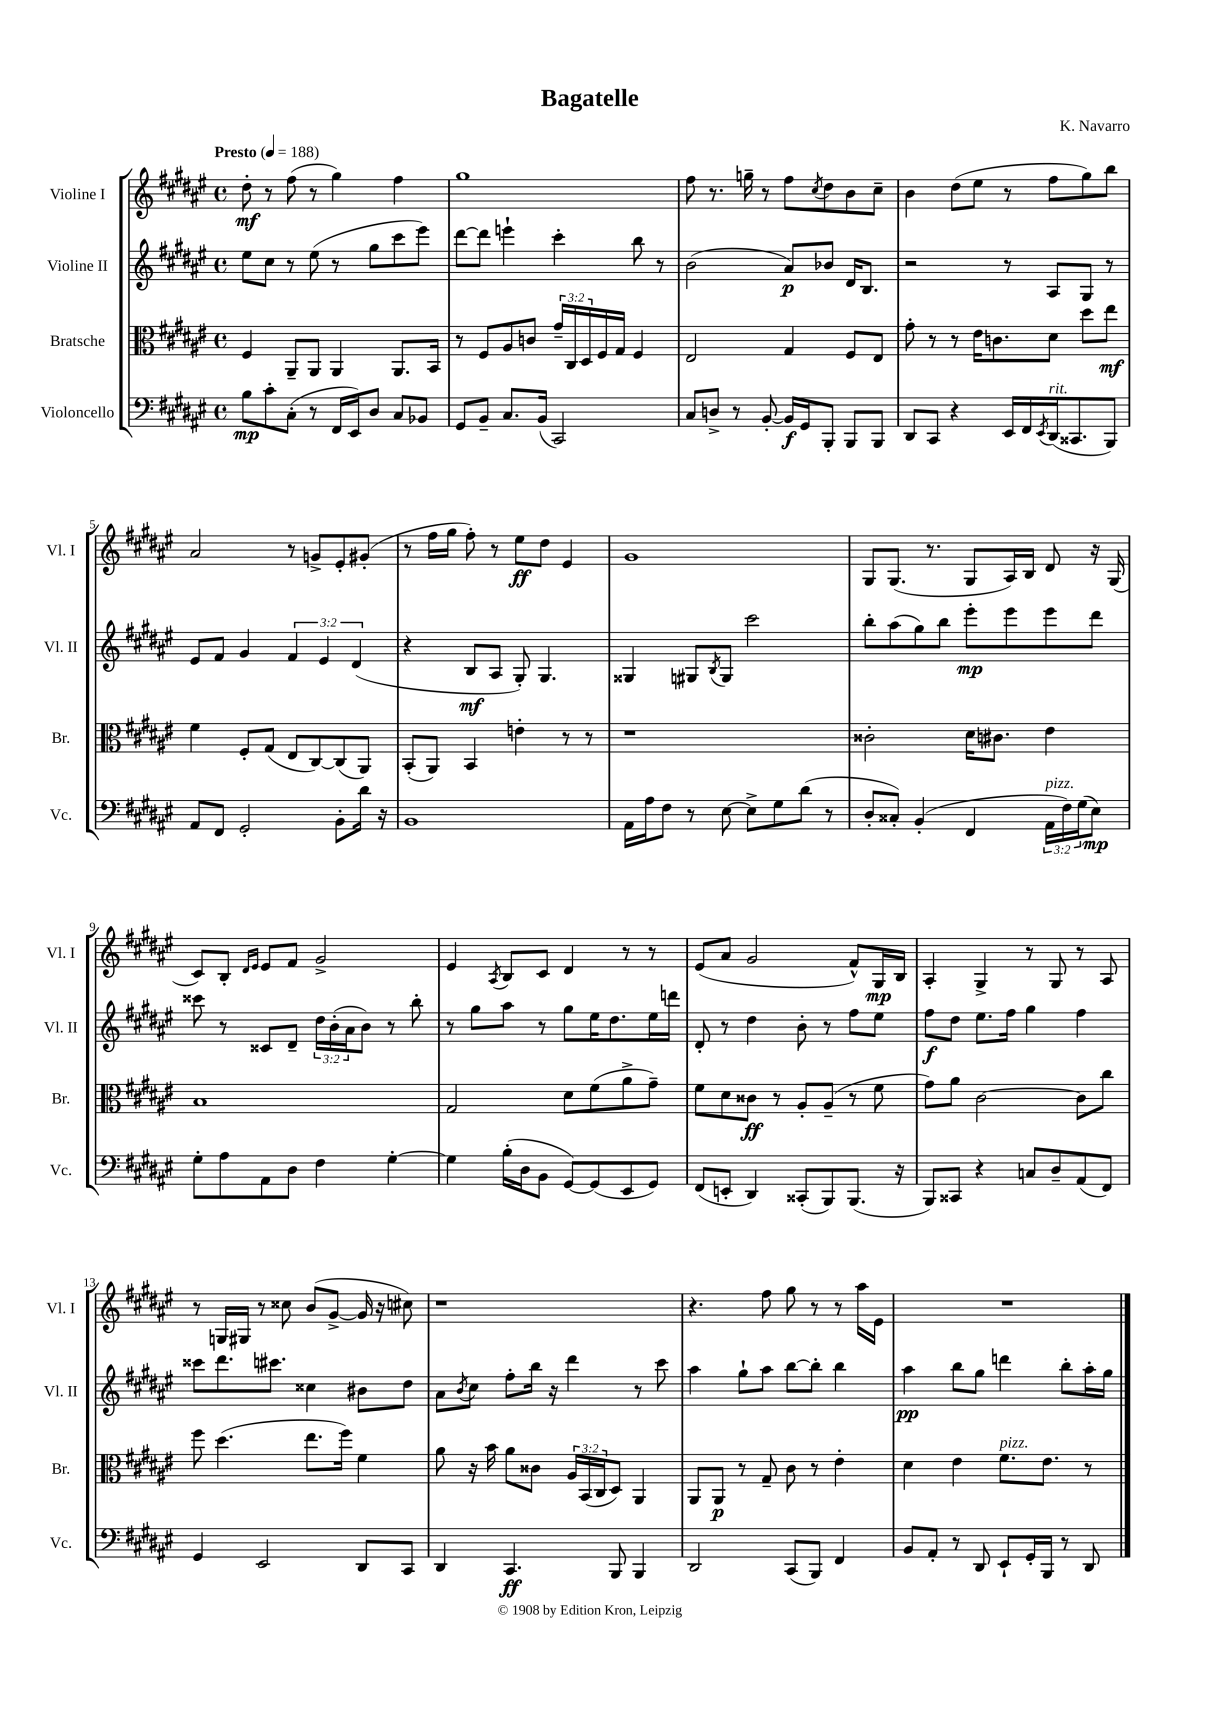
\header { title = "Bagatelle" composer = "K. Navarro" }
<<
\new StaffGroup <<
\new Staff = "s0" \with { instrumentName = "Violine I" shortInstrumentName = "Vl. I" } {
    \clef treble \key fis \major \defaultTimeSignature \time 4/4 \tempo "Presto" 4 = 188
    dis''8-.\mf r8 fis''8( r8 gis''4) fis''4 |
    gis''1 |
    fis''8 r8. g''16-- r8 fis''8 \acciaccatura { cis''8 } dis''8 b'8 cis''8-- |
    b'4 dis''8( eis''8 r8 fis''8 gis''8) b''8 |
    ais'2 r8 g'8-> eis'8-. gis'8-.( |
    r8 fis''16 gis''16 fis''8-.) r8 eis''8\ff dis''8 eis'4 |
    gis'1 |
    gis8 gis8.( r8. gis8 ais16) b16 dis'8 r16 gis16( |
    cis'8) b8-. \grace { dis'16 eis'16 } eis'8 fis'8 gis'2-> |
    eis'4 \acciaccatura { ais8 } b8 cis'8 dis'4 r8 r8 |
    eis'8( ais'8 gis'2 fis'8-^) gis16\mp b16 |
    ais4-. gis4-> r8 gis8 r8 ais8 |
    r8 g16 gis16 r8 cisis''8 b'8( gis'8~-> gis'16 r16 cis''8) |
    r1 |
    r4. fis''8 gis''8 r8 r8 ais''16 eis'16 |
    R1 \bar "|." |
}
\new Staff = "s1" \with { instrumentName = "Violine II" shortInstrumentName = "Vl. II" } {
    \clef treble \key fis \major \defaultTimeSignature \time 4/4 \override Staff.TupletNumber.text = #tuplet-number::calc-fraction-text
    eis''8 cis''8 r8 eis''8( r8 gis''8 cis'''8 eis'''8) |
    dis'''8~ dis'''8 e'''4-! cis'''4-. b''8 r8 |
    b'2( ais'8\p) bes'8 dis'16 b8. |
    r2 r8 ais8 gis8 r8 |
    eis'8 fis'8 gis'4 \tuplet 3/2 { fis'4 eis'4 dis'4( } |
    r4 b8\mf ais8 gis8-.) gis4. |
    gisis4 gis8 \acciaccatura { b8 } gis8 cis'''2 |
    b''8-. ais''8( gis''8) b''8 eis'''8-.\mp eis'''8 eis'''8 dis'''8 |
    cisis'''8 r8 cisis'8 dis'8-- \tuplet 3/2 { dis''16 b'16-.( ais'16 } b'8) r8 b''8-. |
    r8 gis''8 ais''8 r8 gis''8 eis''16 dis''8. eis''16 d'''16 |
    dis'8-. r8 dis''4 b'8-. r8 fis''8 eis''8 |
    fis''8\f dis''8 eis''8. fis''16 gis''4 fis''4 |
    cisis'''8 dis'''8. cis'''8. cisis''4 bis'8 dis''8 |
    ais'8 \acciaccatura { b'8 } cis''8 fis''8-. b''16 r16 dis'''4 r8 cis'''8 |
    ais''4 gis''8-! ais''8 b''8~ b''8-. b''4 |
    ais''4\pp b''8 gis''8 d'''4 b''8-. ais''16-. gis''16 \bar "|." |
}
\new Staff = "s2" \with { instrumentName = "Bratsche" shortInstrumentName = "Br." } {
    \clef alto \key fis \major \defaultTimeSignature \time 4/4 \override Staff.TupletNumber.text = #tuplet-number::calc-fraction-text
    fis4 ais,8-- ais,8 ais,4 ais,8. b,16 |
    r8 fis8 ais8 c'8 \tuplet 3/2 { gis'16-- cis16 dis16 } fis16 gis16 fis4 |
    eis2 gis4 fis8 eis8 |
    gis'8-. r8 r8 eis'16 c'8. dis'8 dis''8 eis''8\mf |
    fis'4 fis8-. gis8( eis8 cis8~) cis8( ais,8) |
    b,8-.( ais,8) b,4 e'4-. r8 r8 |
    r1 |
    cisis'2-. dis'16 cis'8. eis'4 |
    b1 |
    gis2 dis'8 fis'8( ais'8-> gis'8--) |
    fis'8 dis'8 cisis'8\ff r8 ais8-. ais8--( r8 fis'8 |
    gis'8) ais'8 cis'2~ cis'8 cis''8 |
    fis''8 dis''4.( eis''8. fis''16) fis'4 |
    ais'8 r16 b'16 ais'8 cisis'8 \tuplet 3/2 { ais16 b,16( cis16 } dis8) ais,4 |
    ais,8 ais,8\p r8 gis8-- cis'8 r8 eis'4-. |
    dis'4 eis'4 fis'8.^\markup { \italic "pizz." } eis'8. r8 \bar "|." |
}
\new Staff = "s3" \with { instrumentName = "Violoncello" shortInstrumentName = "Vc." } {
    \clef bass \key fis \major \defaultTimeSignature \time 4/4 \override Staff.TupletNumber.text = #tuplet-number::calc-fraction-text
    b8\mp cis'8-. cis8-.( r8 fis,16 eis,16) dis8 cis8 bes,8 |
    gis,8 b,8-- cis8. b,16( cis,2) |
    cis8 d8-> r8 b,8~-. b,16\f gis,16 b,,8-. b,,8 b,,8 |
    dis,8 cis,8 r4 eis,16 fis,16 \acciaccatura { eis,8 } dis,16^\markup { \italic "rit." }( cisis,8. b,,8) |
    ais,8 fis,8 gis,2-. b,8-. dis'16 r16 |
    b,1 |
    ais,16 ais16 fis8 r8 eis8~ eis8-> gis8 dis'8( r8 |
    dis8-. cisis8-.) b,4-.( fis,4 \tuplet 3/2 { ais,16^\markup { \italic "pizz." } fis16) gis16( } eis8\mp) |
    gis8-. ais8 ais,8 dis8 fis4 gis4~-. |
    gis4 b16-.( dis16 b,8 gis,8~) gis,8( eis,8 gis,8) |
    fis,8( e,8-. dis,4) cisis,8-.( b,,8) b,,8.( r16 |
    b,,8) cisis,8 r4 c8 dis8-- ais,8( fis,8) |
    gis,4 eis,2 dis,8 cis,8 |
    dis,4 cis,4.\ff b,,8 b,,4 |
    dis,2 cis,8( b,,8) fis,4 |
    b,8 ais,8-. r8 dis,8 eis,8-! gis,16-. b,,16 r8 dis,8 \bar "|." |
}
>>
>>
